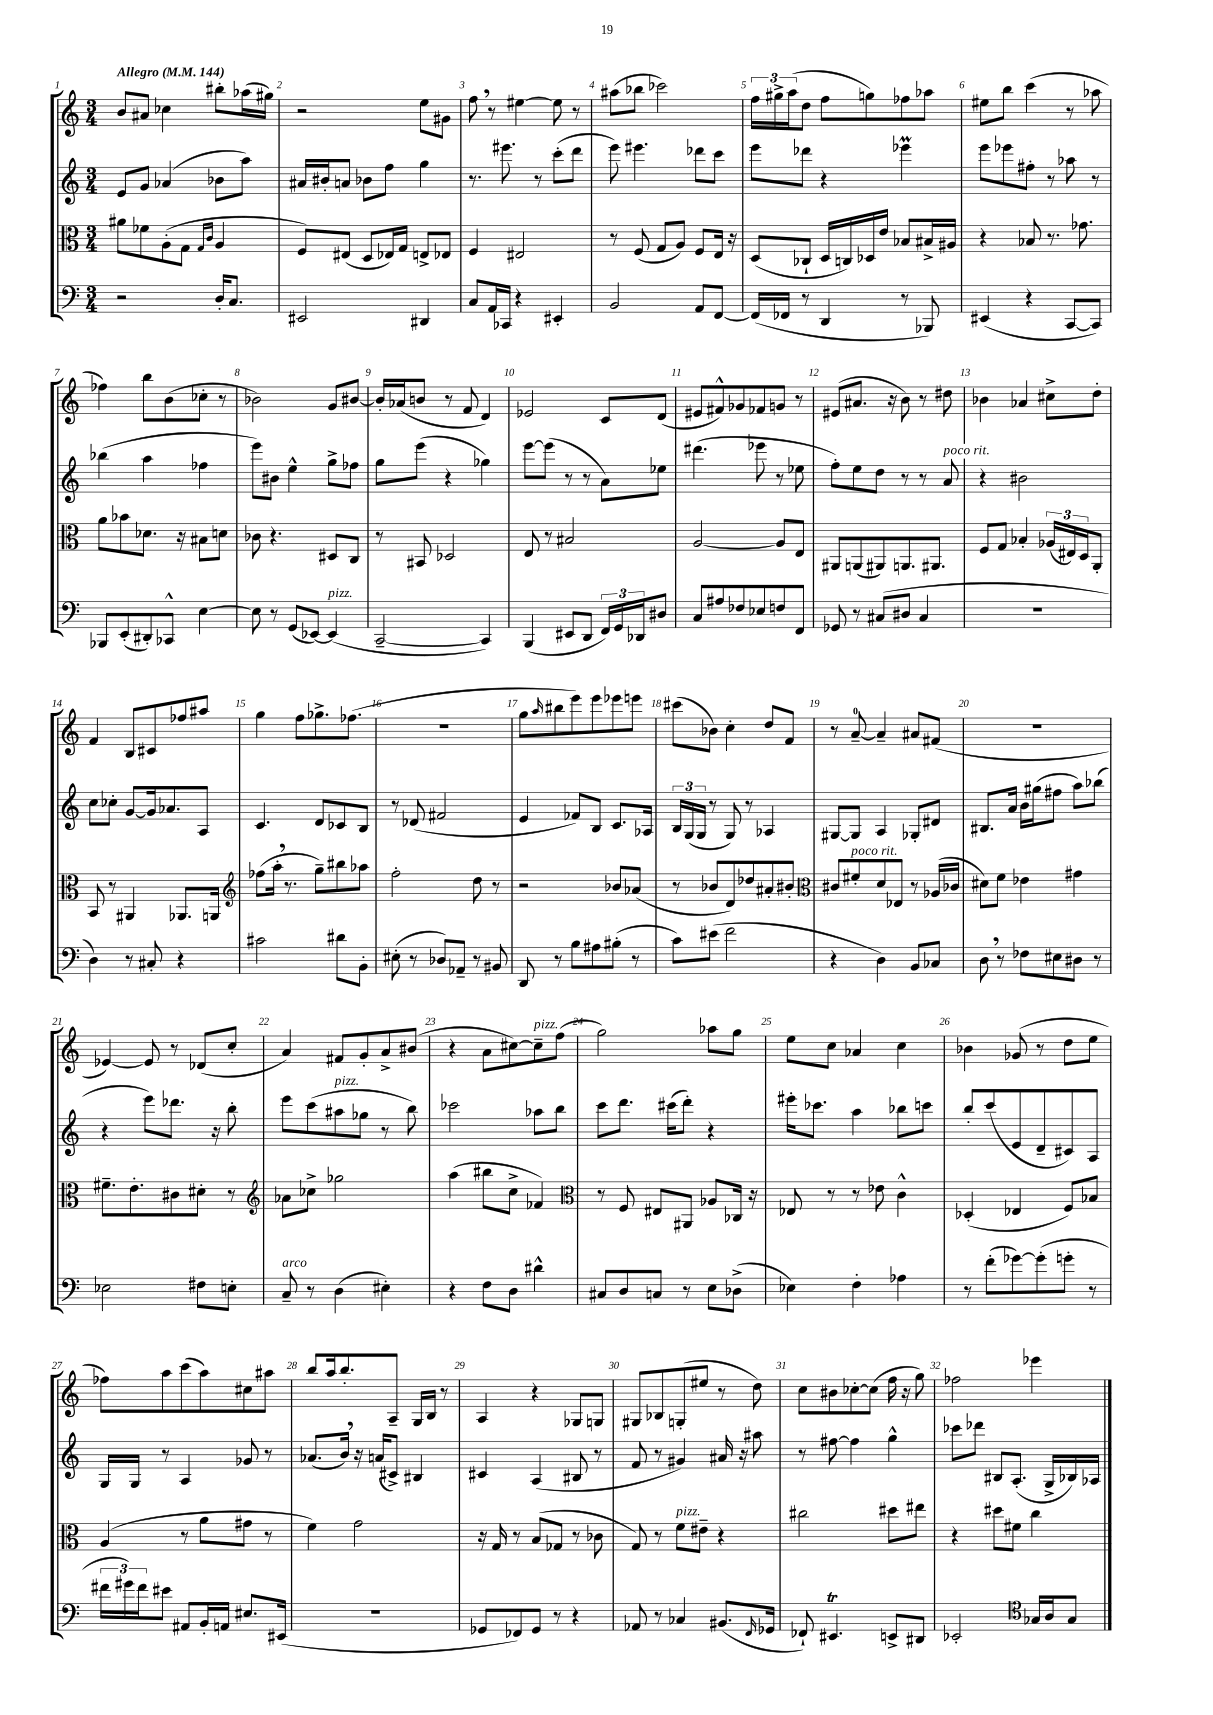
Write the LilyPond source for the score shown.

<<
\new StaffGroup <<
\new Staff = "s0" {
    \clef treble \key c \major \numericTimeSignature \time 3/4 \tempo "Allegro" 4 = 144
    b'8 ais'8 ces''4 bis''8-. aes''16( gis''16) |
    r2 e''8 gis'8 |
    f''8 \breathe r8 eis''4~ eis''8 r8 |
    ais''8( bes''8 ces'''2) |
    \tuplet 3/2 { f''16 gis''16-> a''16( } d''8 f''8 g''8) fes''8 aes''8 |
    eis''8 b''8 c'''4( r8 aes''8 |
    fes''4) b''8 b'8( ces''8-. r8 |
    bes'2) g'8 bis'8~ |
    bis'16-. aes'16( b'8 r8 f'8 d'4) |
    ees'2 c'8 d'8( |
    eis'8 fis'8-^) ges'8 fes'8 g'8 r8 |
    eis'8( ais'8. r16 b'8) r8 dis''8 |
    bes'4 aes'4 cis''8-> d''8-. |
    f'4 b8 cis'8 fes''8 ais''8 |
    g''4 f''8 ges''8.-> fes''8.( |
    R2. |
    g''8 \grace { a''16 } bis''8 e'''8) e'''8 ees'''8 e'''8 |
    cis'''8( bes'8) c''4-. d''8 f'8 |
    r8 a'8-0~-- a'4-- ais'8 fis'8( |
    R2. |
    ees'4~) ees'8 r8 des'8( c''8-. |
    a'4) fis'8 g'8-. a'8-> bis'8( |
    r4 a'8 cis''8~) cis''8--^\markup { \italic "pizz." } f''8( |
    g''2) aes''8 g''8 |
    e''8 c''8 aes'4 c''4 |
    bes'4 ges'8( r8 d''8 e''8 |
    fes''8) a''8 c'''8( a''8) cis''8 ais''8 |
    b''8 a''16 b''8.-. a8-- g16 b16 r8 |
    a4 r4 ges8 g8 |
    gis8 bes8 g8-.( eis''8 r8 d''8) |
    c''8 bis'8 ces''8~-. ces''8( f''16 r16 g''8) |
    fes''2 ees'''4 \bar "|." |
}
\new Staff = "s1" {
    \clef treble \key c \major \numericTimeSignature \time 3/4
    e'8 g'8 aes'4( bes'8 a''8) |
    ais'16 bis'16-. a'8 bes'8 f''8 g''4 |
    r8. eis'''8. r8 c'''8-.( d'''8 |
    e'''8) eis'''4. des'''8 c'''8 |
    e'''8 des'''8 r4 ees'''4\prall |
    e'''8 ees'''8 fis''8-. r8 aes''8 r8 |
    bes''4( a''4 fes''4 |
    e'''8) bis'8 e''4-^ g''8-> fes''8 |
    g''8 e'''8( r4 ges''4) |
    e'''8~ e'''8( r8 r8 a'8) ees''8 |
    dis'''4.( ees'''8 r8 ees''8 |
    f''8-.) e''8 d''8 r8 r8 a'8^\markup { \italic "poco rit." } |
    r4 bis'2 |
    c''8 ces''8-. g'8~ g'16 aes'8. a8 |
    c'4. d'8 ces'8 b8 |
    r8 des'8( fis'2 |
    e'4 fes'8) b8 c'8. aes16 |
    \tuplet 3/2 { b16 g16( g16 } r8 g8) r8 aes4 |
    gis8~ gis8 a4 ges8-. dis'8 |
    bis8. a'16 b'16 gis''16( fis''8 a''8) bes''8( |
    r4 e'''8) des'''8. r16 b''8-. |
    e'''8 c'''8( ais''8^\markup { \italic "pizz." } ges''8 r8 b''8) |
    ces'''2 aes''8 b''8 |
    c'''8 d'''8. cis'''16( d'''8-.) r4 |
    eis'''16-. ces'''8. a''4 bes''8 c'''8 |
    b''8-. c'''8( e'8 d'8-- cis'8) a8 |
    g16 g16 r8 a4 ges'8 r8 |
    aes'8.( b'16) \breathe r16 a'16( cis'8->) bis4 |
    cis'4 a4( bis8 r8 |
    f'8 r8 gis'4) ais'16 r16 ais''8 |
    r8 fis''8~ fis''4 g''4-^ |
    ces'''8 des'''8 bis8 a8.-.( g16-> bes16) aes16 \bar "|." |
}
\new Staff = "s2" {
    \clef alto \key c \major \numericTimeSignature \time 3/4
    ais'8 fes'8 a8-.( g8 \grace { g16 c'16 } a4 |
    f8) eis8( d8 ees16) g16 e8-> ees8 |
    f4 eis2 |
    r8 f8( g8 a8) f8 e16 r16 |
    d8( ces8-! d16 c16) des16 e'16 bes8 bis16-> ais16 |
    r4 bes8 r8. ges'8. |
    a'8 bes'8 des'8. r16 bis8 d'8 |
    ces'8 r4. dis8 c8 |
    r8 bis,8 des2 |
    e8 r8 bis2 |
    a2~ a8 e8 |
    ais,8 a,8( ais,8) a,8. ais,8. |
    f8 g8 bes4-. \tuplet 3/2 { aes16( eis16) d16 } a,8-. |
    b,8 r8 ais,4 aes,8. a,16 |
    \clef treble fes''8( a''16-. \breathe r8. g''8--) bis''8 aes''8 |
    f''2-. d''8 r8 |
    r2 bes'8 aes'8( |
    r8 bes'8 d'8) des''8 ais'8-. bis'8-. |
    \clef alto cis'8 fis'8-.^\markup { \italic "poco rit." } d'8 ees8 r8 aes16( ces'16 |
    dis'8) f'8 ees'4 gis'4 |
    fis'8.-- e'8.-. cis'8 dis'8-. r8 |
    \clef treble aes'8 ces''8-> ges''2 |
    a''4( bis''8 c''8-> fes'4) |
    \clef alto r8 f8 eis8 ais,8 aes8 ces16 r16 |
    ees8 r8 r8 ees'8 c'4-^ |
    des4-.( ees4 f8) bes8 |
    a4( r8 a'8 gis'8 r8 |
    f'4) g'2 |
    r16 g16 r8 b8( ges8 r8 ces'8 |
    g8) r8 f'8^\markup { \italic "pizz." } eis'8-- r4 |
    cis''2 dis''8 eis''8 |
    r4 dis''8 fis'8 c''4 \bar "|." |
}
\new Staff = "s3" {
    \clef bass \key c \major \numericTimeSignature \time 3/4
    r2 d16-. c8. |
    eis,2 dis,4 |
    c8 a,16 ces,16 r4 eis,4-. |
    b,2 a,8 f,8~ |
    f,16( fes,16 r8 d,4 r8 bes,,8) |
    eis,4( r4 c,8~ c,8) |
    bes,,8 e,8-.( dis,8-.) ces,8-^ e4~ |
    e8 r8 g,8( ees,8~) ees,4^\markup { \italic "pizz." }( |
    c,2~-- c,4) |
    b,,4( eis,8 d,8 \tuplet 3/2 { f,16) g,16 des,16 } dis8 |
    c8 ais8 fes8 ees8 f8 f,8 |
    ges,8 r8 cis8( dis8 cis4 |
    R2. |
    d4) r8 cis8-. r4 |
    cis'2 dis'8 b,8-. |
    eis8-.( r8 des8) aes,8-- r8 bis,8 |
    d,8 r8 b8 ais8 bis8-.( r8 |
    c'8) eis'8( f'2 |
    r4 d4) b,8 ces8 |
    d8 \breathe r8 fes8 eis8 dis8 r8 |
    ees2 fis8 e8-. |
    c8--^\markup { \italic "arco" } r8 d4( eis4-.) |
    r4 f8 d8 dis'4-^ |
    cis8 d8 c8 r8 e8 des8->( |
    ees4) f4-. aes4 |
    r8 f'8-.( ges'8~) ges'8-.( g'8-. r8 |
    \tuplet 3/2 { fis'16 gis'16) fis'16 } eis'8 ais,8 b,16-. a,16 eis8. eis,16( |
    R2. |
    ges,8 fes,8) ges,8 r8 r4 |
    aes,8 r8 ces4 bis,8.( \grace { f,16 } ges,16 |
    fes,8-!) eis,4.\trill e,8-> dis,8 |
    ees,2-. \clef tenor ges16 a16 ges8 \bar "|." |
}
>>
>>
\layout { \context { \Score \override BarNumber.break-visibility = ##(#f #t #t) barNumberVisibility = #all-bar-numbers-visible } }
